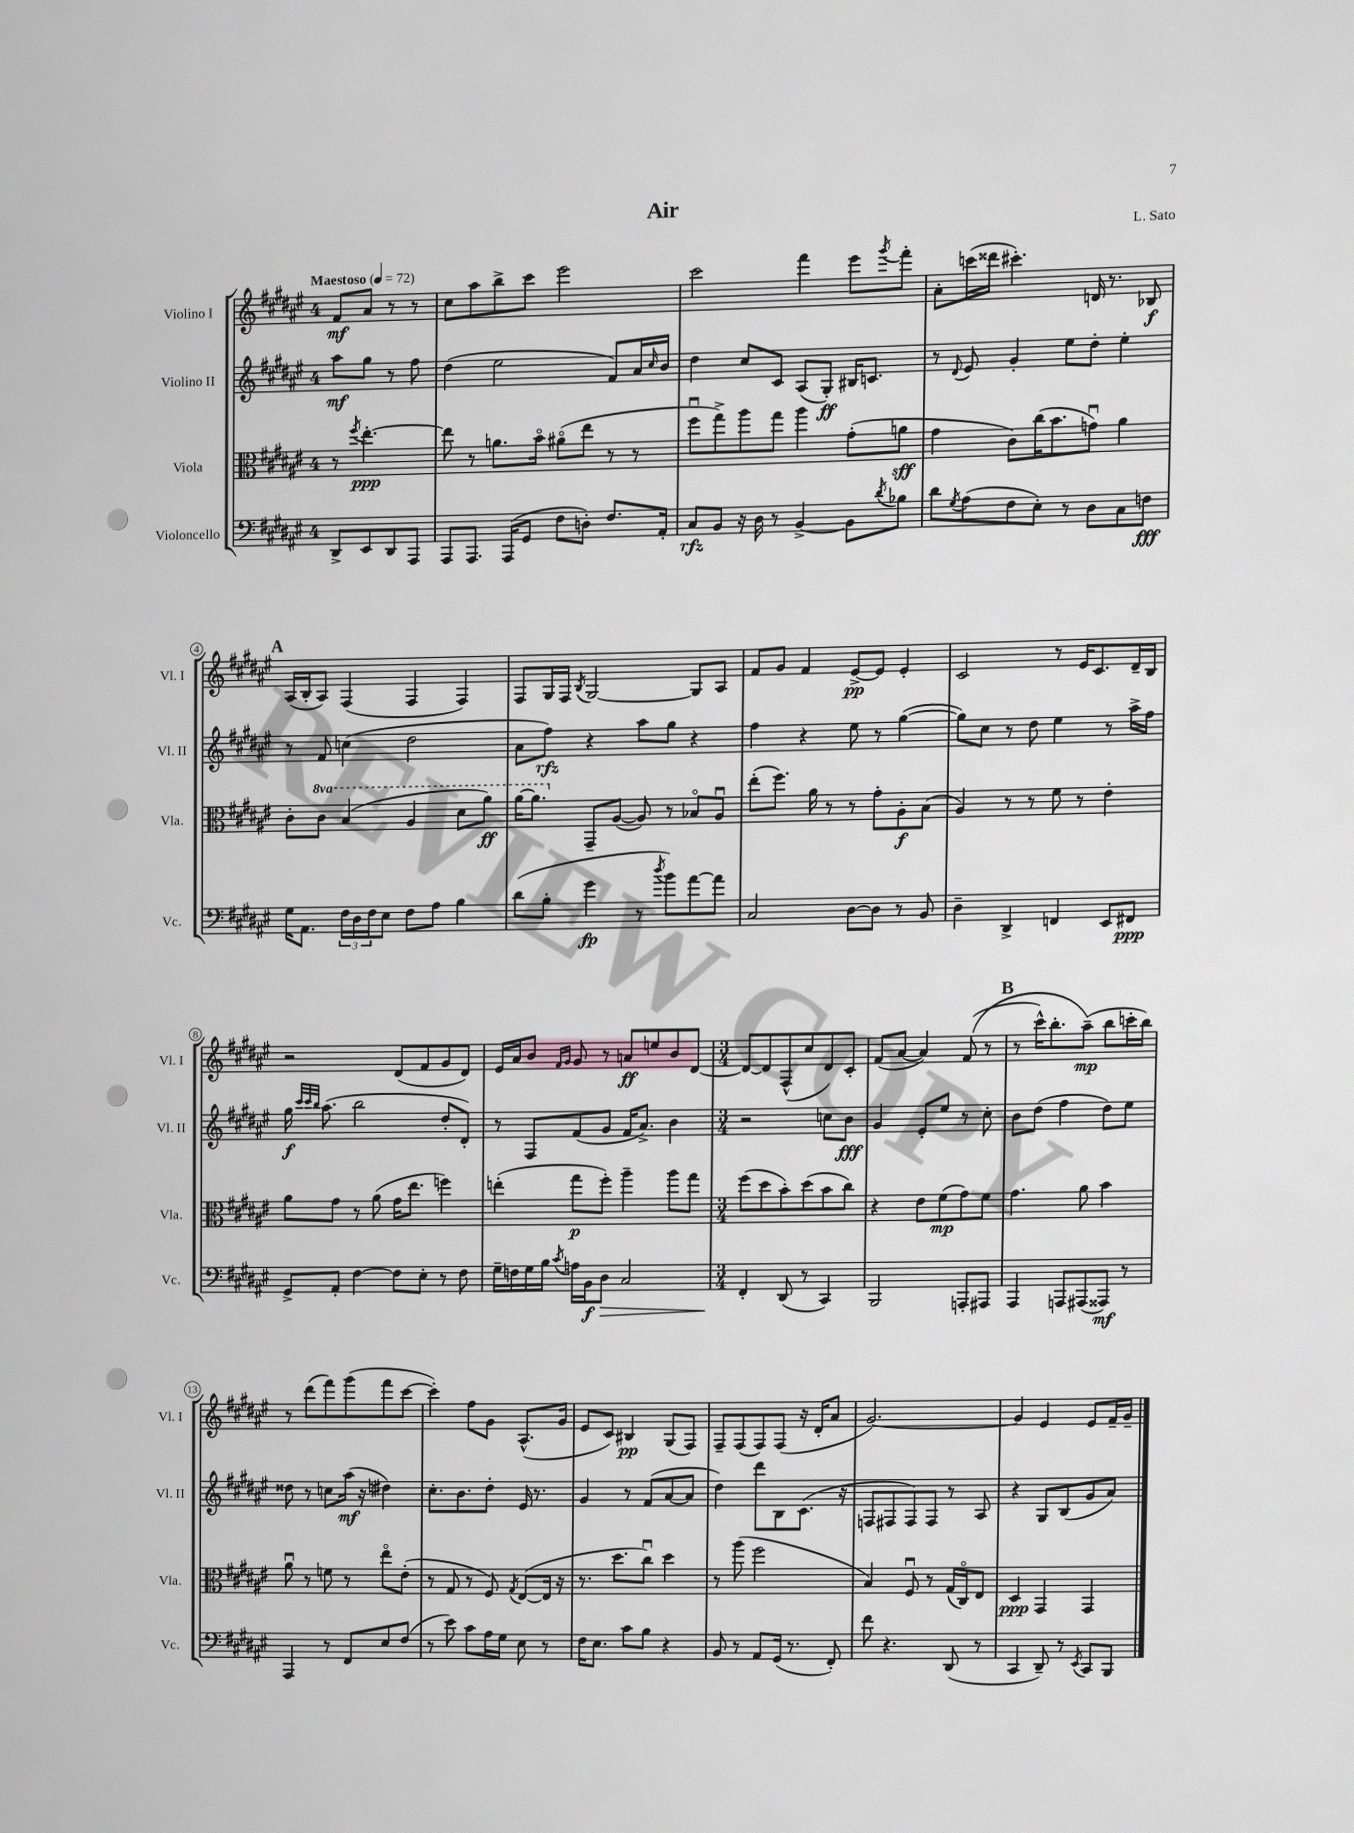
\header { title = "Air" composer = "L. Sato" }
<<
\new StaffGroup <<
\new Staff = "s0" \with { instrumentName = "Violino I" shortInstrumentName = "Vl. I" } {
    \clef treble \key fis \major \once \override Staff.TimeSignature.style = #'single-digit \time 4/4 \partial 2 \tempo "Maestoso" 4 = 72
    fis'8\mf ais'8 r8 r8 |
    cis''8 ais''8 b''8-> cis'''8 eis'''2 |
    cis'''2 fis'''4 eis'''8 \acciaccatura { gis'''8 } fis'''8-. |
    ais'8-. c'''16( disis'''16 cis'''4.-.) d'16 r8. bes8\f |
    \mark \markup { \bold "A" } ais16( b16-. ais8) fis4( fis4 fis4) |
    fis8 gis16 fis16 \acciaccatura { b8 } gis2~ gis8 ais8 |
    fis'8 gis'8 fis'4 eis'8~->\pp eis'8 eis'4-. |
    cis'2 r8 eis'16 cis'8. dis'16-- b16 |
    r2 dis'8( fis'8 gis'8 dis'8) |
    eis'16 ais'16 b'8 \grace { fis'16 gis'16 } gis'8 r8 a'8\ff e''8 b'8 dis'8~ |
    \numericTimeSignature \time 3/4 dis'8~ dis'8 fis8-^( cis''8 dis'8) cis'8-. |
    fis'8( ais'8~ ais'4) fis'8(\( r8 |
    \mark \markup { \bold "B" } r8 cis'''16-^) b''8.-. ais''8--\mp(\) b''8 c'''16-. b''16) |
    r8 dis'''8( fis'''8) gis'''8( fis'''8 cis'''8~ |
    cis'''4-.) fis''8 gis'8 ais8.-^( gis'16 |
    eis'8 cis'8) bis4\pp gis8( fis8) |
    fis8-- fis8( fis8) fis8( r16 dis'16-. ais'8 |
    gis'2.~) |
    gis'4 eis'4 eis'8 fis'16-- gis'16-- \bar "|." |
}
\new Staff = "s1" \with { instrumentName = "Violino II" shortInstrumentName = "Vl. II" } {
    \clef treble \key fis \major \once \override Staff.TimeSignature.style = #'single-digit \time 4/4 \partial 2
    ais''8\mf gis''8 r8 fis''8 |
    dis''4( eis''2 fis'8) ais'16 \grace { cis''16 } b'16 |
    dis''4 cis''8 cis'8 ais8( gis8-.\ff) bis16 c'8. |
    r8 \appoggiatura { dis'8 } eis'8 gis'4-. eis''8 dis''8-. eis''4-. |
    \mark \markup { \bold "A" } r8 fis'8 c''4( dis''2 |
    ais'8 fis''8\rfz) r4 ais''8 gis''8 r4 |
    fis''4 r4 eis''8 r8 gis''4~( |
    gis''8) cis''8 r8 dis''8 eis''4 r8 ais''16-> fis''16 |
    gis''16\f \grace { cis'''32 cis'''32 b''32 } ais''8.( b''2 dis''8-. dis'8-.) |
    r8 fis8 fis'8( gis'8 fis'16 ais'8.->) b'4 |
    \numericTimeSignature \time 3/4 r2 c''8 b'8\fff |
    gis'4 eis'8-. eis''8 r8 cis''8-. |
    \mark \markup { \bold "B" } b'8 dis''8( fis''4 dis''8) eis''8 |
    disis''8 r8 c''8 ais''16\mf( r16 dis''4) |
    cis''8.-. b'8. dis''8-. eis'16 r8. |
    gis'4 r8 fis'8( ais'8~ ais'8 |
    dis''4) dis'''8 b8 cis'8.( r16 |
    f8 fis8 fis8) fis8 r8 ais8 |
    r4 gis8 b8( gis'8 ais'8) \bar "|." |
}
\new Staff = "s2" \with { instrumentName = "Viola" shortInstrumentName = "Vla." } {
    \clef alto \key fis \major \once \override Staff.TimeSignature.style = #'single-digit \time 4/4 \set Staff.ottavationMarkups = #ottavation-simple-ordinals \partial 2
    r8 \acciaccatura { fis''8 } eis''4.~-.\ppp |
    eis''8 r8 a'8. b'16\flageolet ais'8\flageolet( eis''8 r8 r8 |
    fis''8\downbow gis''8->) ais''8 gis''8 ais''4 gis'8-.( a'8\sff |
    gis'4 cis'8) cis''16( b'8. g'8\downbow) ais'4 |
    \mark \markup { \bold "A" } cis'8-. \ottava #1 cis''8 b'4( ais'4 dis''8 ais''8\ff) |
    ais''16~ ais''8. \ottava #0 gis,8-- ais8~( ais8) r8 bes8\flageolet ais8\downbow |
    eis''8-.( fis''8.) ais'16 r8 r8 gis'8-. ais8-.\f b8( |
    ais4) r8 r8 fis'8 r8 eis'4-. |
    ais'8 gis'8 r8 ais'8( gis'16 eis''8. f''4) |
    e''4-.( gis''8\p fis''8-.) ais''4-- ais''8 gis''8 |
    \numericTimeSignature \time 3/4 fis''8( dis''8 b'8-.) dis''8( b'8 cis''8) |
    r4 eis'8 fis'8\mp( gis'8) fis'8 |
    \mark \markup { \bold "B" } gis'4. ais'8 b'4 |
    ais'8\downbow r8 f'8 r8 eis''8\flageolet eis'8-.( |
    r8 gis8 r8 fis8) \acciaccatura { gis8 } eis8~( eis16 r16 |
    r8. dis''8. cis''8\downbow) dis''4 |
    r8 ais''8( fis''2 |
    b4) fis8\downbow r8 gis16( cis16\flageolet) eis8 |
    dis4\ppp gis,4 gis,4 \bar "|." |
}
\new Staff = "s3" \with { instrumentName = "Violoncello" shortInstrumentName = "Vc." } {
    \clef bass \key fis \major \once \override Staff.TimeSignature.style = #'single-digit \time 4/4 \partial 2
    dis,8-> eis,8 dis,8 ais,,8 |
    ais,,8 ais,,8. ais,,16( gis,8 fis8 d8-.) fis8. ais,16-. |
    cis8\rfz b,8 r16 dis16 r8 b,4~-> b,8 \acciaccatura { dis'8 } bes8 |
    dis'8 \acciaccatura { gis8 } ais8( fis8 eis8-.) r8 dis8 cis8 f8\fff |
    \mark \markup { \bold "A" } gis16 ais,8. \tuplet 3/2 { fis16 dis16 fis16 } eis8 fis8 ais8 b4 |
    dis'8( b8-. gis'4\fp r8 \acciaccatura { dis''8 } b'8) ais'8~ ais'8 |
    cis2 dis8~ dis8 r8 b,8 |
    dis4-- dis,4-> f,4 eis,8 fis,8\ppp |
    gis,8-> ais,8-. fis4~ fis8 eis8-. r8 fis8 |
    gis16-- f16 gis16 b16 \acciaccatura { cis'8 } a16 b,16\f dis8\> cis2 |
    \numericTimeSignature \time 3/4 fis,4-.\! dis,8( r8 cis,4) |
    b,,2 a,,8-. ais,,8 |
    \mark \markup { \bold "B" } ais,,4 a,,8 ais,,8( aisis,,8\mf) r8 |
    ais,,4 r8 fis,8 eis8 fis8( |
    r8 eis'8) cis'8 ais16 gis16 eis8 r8 |
    fis16 eis8. cis'8 b8 r4 |
    b,8 r8 ais,8 gis,16( r8. fis,8-.) |
    fis'8 r4. dis,8( r8 |
    cis,4 dis,8--) r8 \acciaccatura { eis,8 } cis,8 b,,8 \bar "|." |
}
>>
>>
\layout { \context { \Score \override BarNumber.stencil = #(make-stencil-circler 0.1 0.3 ly:text-interface::print) } }
